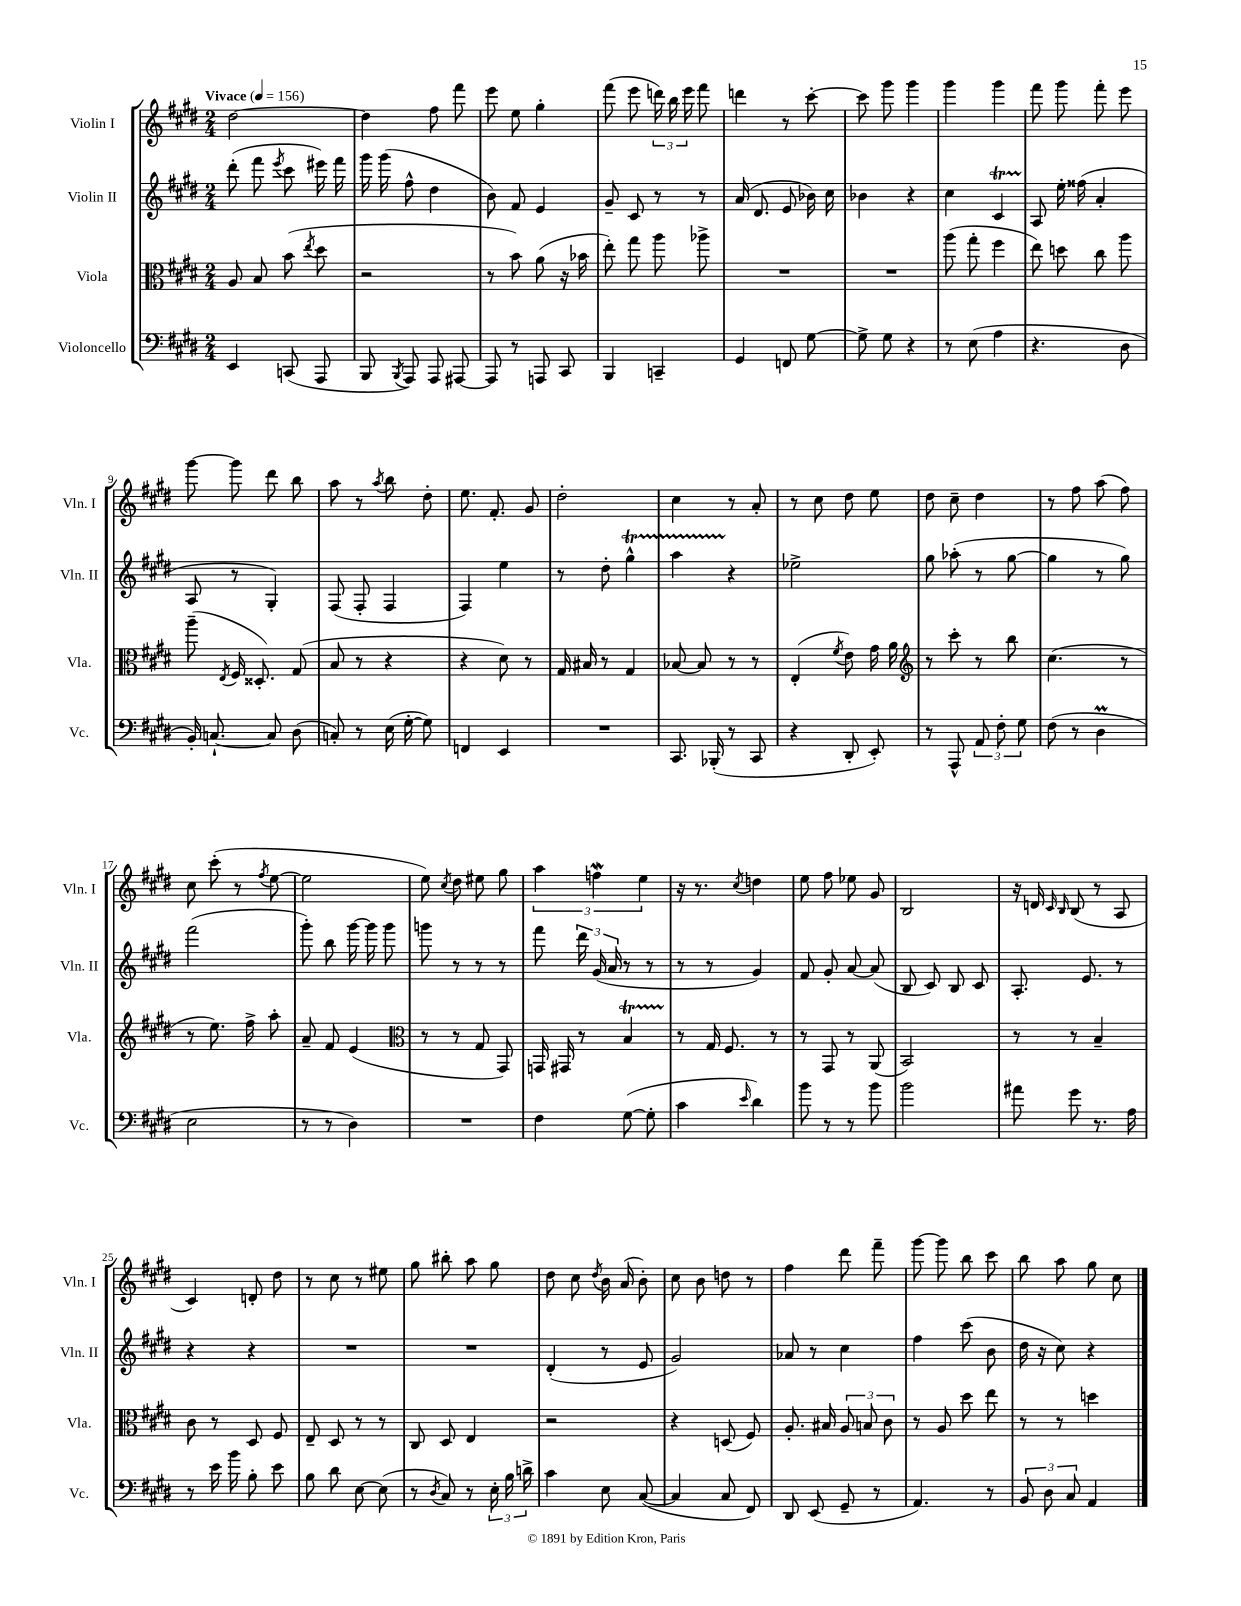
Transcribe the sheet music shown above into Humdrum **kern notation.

**kern	**kern	**kern	**kern
*part4	*part3	*part2	*part1
*staff4	*staff3	*staff2	*staff1
*I"Violoncello	*I"Viola	*I"Violin II	*I"Violin I
*I'Vc.	*I'Vla.	*I'Vln. II	*I'Vln. I
*clefF4	*clefC3	*clefG2	*clefG2
*k[f#c#g#d#]	*k[f#c#g#d#]	*k[f#c#g#d#]	*k[f#c#g#d#]
*M2/4	*M2/4	*M2/4	*M2/4
*MM156	*MM156	*MM156	*MM156
=1	=1	=1	=1
!	!	!	!LO:TX:a:B:t=Vivace
4EE/	8A/	(8ddd#'\	[2dd#\
.	8B/	8fff#\	.
.	.	8qeee/	.
(8CCn/	(8b\	8ccc#\	.
.	8qee/	.	.
8AAA/	8dd#\	16eee#X\)	.
.	.	16fff#\	.
=2	=2	=2	=2
8BBB/	2r	16ggg#\	4dd#\]
.	.	(16ggg#\	.
8qBBB/	.	.	.
8AAA/)	.	8ff#^^\	.
8AAA/	.	4dd#\	8ff#\
[8AAA#X/	.	.	8fff#\
=3	=3	=3	=3
8AAA#/]	8r	8b\)	8eee\
8r	8b\)	8f#/	8ee\
8AAAn/	(8a\	4e/	4gg#'\
8CC#/	16r	.	.
.	16b-X\	.	.
=4	=4	=4	=4
4BBB/	8ee'\)	8g#~/	(8fff#\
.	8gg#\	8c#/	8eee\
4CCn~/	8aa\	8r	24dddn\)
.	.	.	24bb\
.	.	.	24eee\
.	8aa-X^\	8r	8fff#\
=5	=5	=5	=5
4GG#/	2r	(16a/	4dddn\
.	.	8.d#/	.
8FFn/	.	8e/	8r
[8G#\	.	16b-X\)	[8ccc#'\
.	.	16cc#\	.
=6	=6	=6	=6
8G#^\]	2r	4b-X\	8ccc#\]
8G#\	.	.	8ggg#\
4r	.	4r	4ggg#\
=7	=7	=7	=7
8r	(8aa\	4cc#\	4ggg#\
(8E\	8gg#'\	.	.
4A\	4ff#\	4c#T/	4ggg#\
=8	=8	=8	=8
4.r	8ee\)	8A/	8fff#\
.	8ddn\	16ee'\	8ggg#\
.	.	(16ff##X\	.
.	8cc#\	4a'/	8fff#'\
8D#\	8aa\	.	8eee\
!!LO:LB:g=z
=9	=9	=9	=9
16BB'/)	(8aa~\	8A/	[8ggg#\
[8.Cn`/	.	.	.
.	8qE/	.	.
.	16F#/	8r	8ggg#\]
.	8.D##X'/)	.	.
8C/]	.	4G#'/)	8ddd#\
(8D#\	(8G#/	.	8bb\
=10	=10	=10	=10
8Cn'/)	8B/	(8F#/	8aa\
8r	8r	8F#'/	8r
.	.	.	8qaa/
(16E\	4r	4F#/	8bb\
[16G#'\	.	.	.
8G#\])	.	.	8dd#'\
=11	=11	=11	=11
4FFn/	4r	4F#/)	8.ee\
.	.	.	8.f#'/
4EE/	8d#\)	4ee\	.
.	8r	.	8g#/
=12	=12	=12	=12
2r	16G#/	8r	2dd#'\
.	16B#X/	.	.
.	8r	8dd#'\	.
.	4G#/	4gg#t^^\	.
=13	=13	=13	=13
8.CC#/	[8B-X/	4aaTTT\	4cc#\
.	8B-/]	.	.
(16BBB-X'/	.	.	.
8r	8r	4r	8r
8CC#/	8r	.	8a'/
=14	=14	=14	=14
4r	(4E'/	2ee-X^\	8r
.	.	.	8cc#\
.	8qf#/	.	.
8DD#'/	8e\)	.	8dd#\
8EE'/)	16g#\	.	8ee\
.	16a\	.	.
=15	=15	=15	=15
*	*clefG2	*	*
8r	8r	8gg#\	8dd#\
8AAA^^/	8ccc#'\	(8aa-X'\	8cc#~\
12AA/	8r	8r	4dd#\
12F#'\	.	.	.
.	8bb\	[8gg#\	.
12G#\	.	.	.
=16	=16	=16	=16
(8F#\	(4.cc#\	4gg#\]	8r
8r	.	.	8ff#\
4D#m\	.	8r	(8aa\
.	8r	8gg#\)	8ff#\)
!!LO:LB:g=z
=17	=17	=17	=17
2E\	8r	(2fff#\	8cc#\
.	8.ee\)	.	(8ccc#'\
.	.	.	8r
.	16ff#^\	.	.
.	.	.	8qff#/
.	8aa'\	.	[8ee\
=18	=18	=18	=18
8r	8a~/	8ggg#'\)	2ee\]
8r	8f#/	8bb\	.
4D#\)	(4e/	[16ggg#\	.
.	.	16ggg#\]	.
.	.	8ggg#\	.
=19	=19	=19	=19
*	*clefC3	*	*
2r	8r	8gggn\	8ee\)
.	.	.	8qcc#/
.	8r	8r	8dd#\
.	8G#/	8r	8ee#X\
.	8GG#/)	8r	8gg#\
=20	=20	=20	=20
4F#\	16GGn/	8fff#\	6aa\
.	16GG#X/	.	.
.	8r	24ddd#\	.
.	.	(24g#/	6ffnw\
.	.	24a/	.
([8G#\	4BT/	8r	.
.	.	.	6ee\
8G#'\]	.	8r	.
=21	=21	=21	=21
4c#\	8r	8r	16r
.	.	.	8.r
.	16G#/	8r	.
.	8.F#/	.	.
16qqe/	.	.	8qcc#/
4d#\)	.	4g#/)	4ddn\
.	8r	.	.
=22	=22	=22	=22
8b\	8r	8f#/	8ee\
8r	8GG#/	8g#'/	8ff#\
8r	8r	[8a/	8ee-X\
8b\	(8AA/	(8a/]	8g#/
=23	=23	=23	=23
2b\	2BB/)	8B/	2B/
.	.	8c#/)	.
.	.	8B/	.
.	.	8c#/	.
=24	=24	=24	=24
8a#X\	8r	8.A'/	16r
.	.	.	16dn/
.	.	.	16qqc#/
.	.	.	16qqB/
8g#\	8r	.	(8B/
.	.	8.e/	.
8.r	4B~/	.	8r
.	.	8r	8A/
16A\	.	.	.
!!LO:LB:g=z
=25	=25	=25	=25
8r	8c#\	4r	4c#/)
16e\	8r	.	.
16b\	.	.	.
8B'\	8D#/	4r	8dn'/
8e\	8F#/	.	8dd#\
=26	=26	=26	=26
8B\	8E~/	2r	8r
8d#\	8D#/	.	8cc#\
[8E\	8r	.	8r
(8E\]	8r	.	8ee#X\
=27	=27	=27	=27
8r	8C#/	2r	8gg#\
8qD#/	.	.	.
8C#/)	8D#/	.	8bb#X'\
8r	4E/	.	8aa\
24E'\	.	.	8gg#\
24B\	.	.	.
24dn^\	.	.	.
=28	=28	=28	=28
4c#\	2r	(4d#'/	8dd#\
.	.	.	8cc#\
.	.	.	8qdd#/
8E\	.	8r	16b\
.	.	.	(16a/
([8C#/	.	8e/	8b'\)
=29	=29	=29	=29
4C#/]	4r	2g#/)	8cc#\
.	.	.	8b\
8C#/	(8Dn/	.	8ddn\
8FF#/)	8F#/)	.	8r
=30	=30	=30	=30
8DD#/	8.A'/	8a-X/	4ff#\
(8EE/	.	8r	.
.	16B#X/	.	.
8GG#~/	12A/	4cc#\	8ddd#\
.	12Bn/	.	.
8r	.	.	8fff#~\
.	12c#\	.	.
=31	=31	=31	=31
4.AA/)	8r	4ff#\	[8ggg#\
.	8A/	.	8ggg#\]
.	8dd#\	(8ccc#\	8bb\
8r	8ee\	8b\	8ccc#\
=32	=32	=32	=32
12BB/	8r	16dd#\	8bb\
.	.	16r	.
12D#\	.	.	.
.	8r	8cc#\)	8aa\
12C#/	.	.	.
4AA/	4ddn\	4r	8gg#\
.	.	.	8cc#\
==	==	==	==
*-	*-	*-	*-
